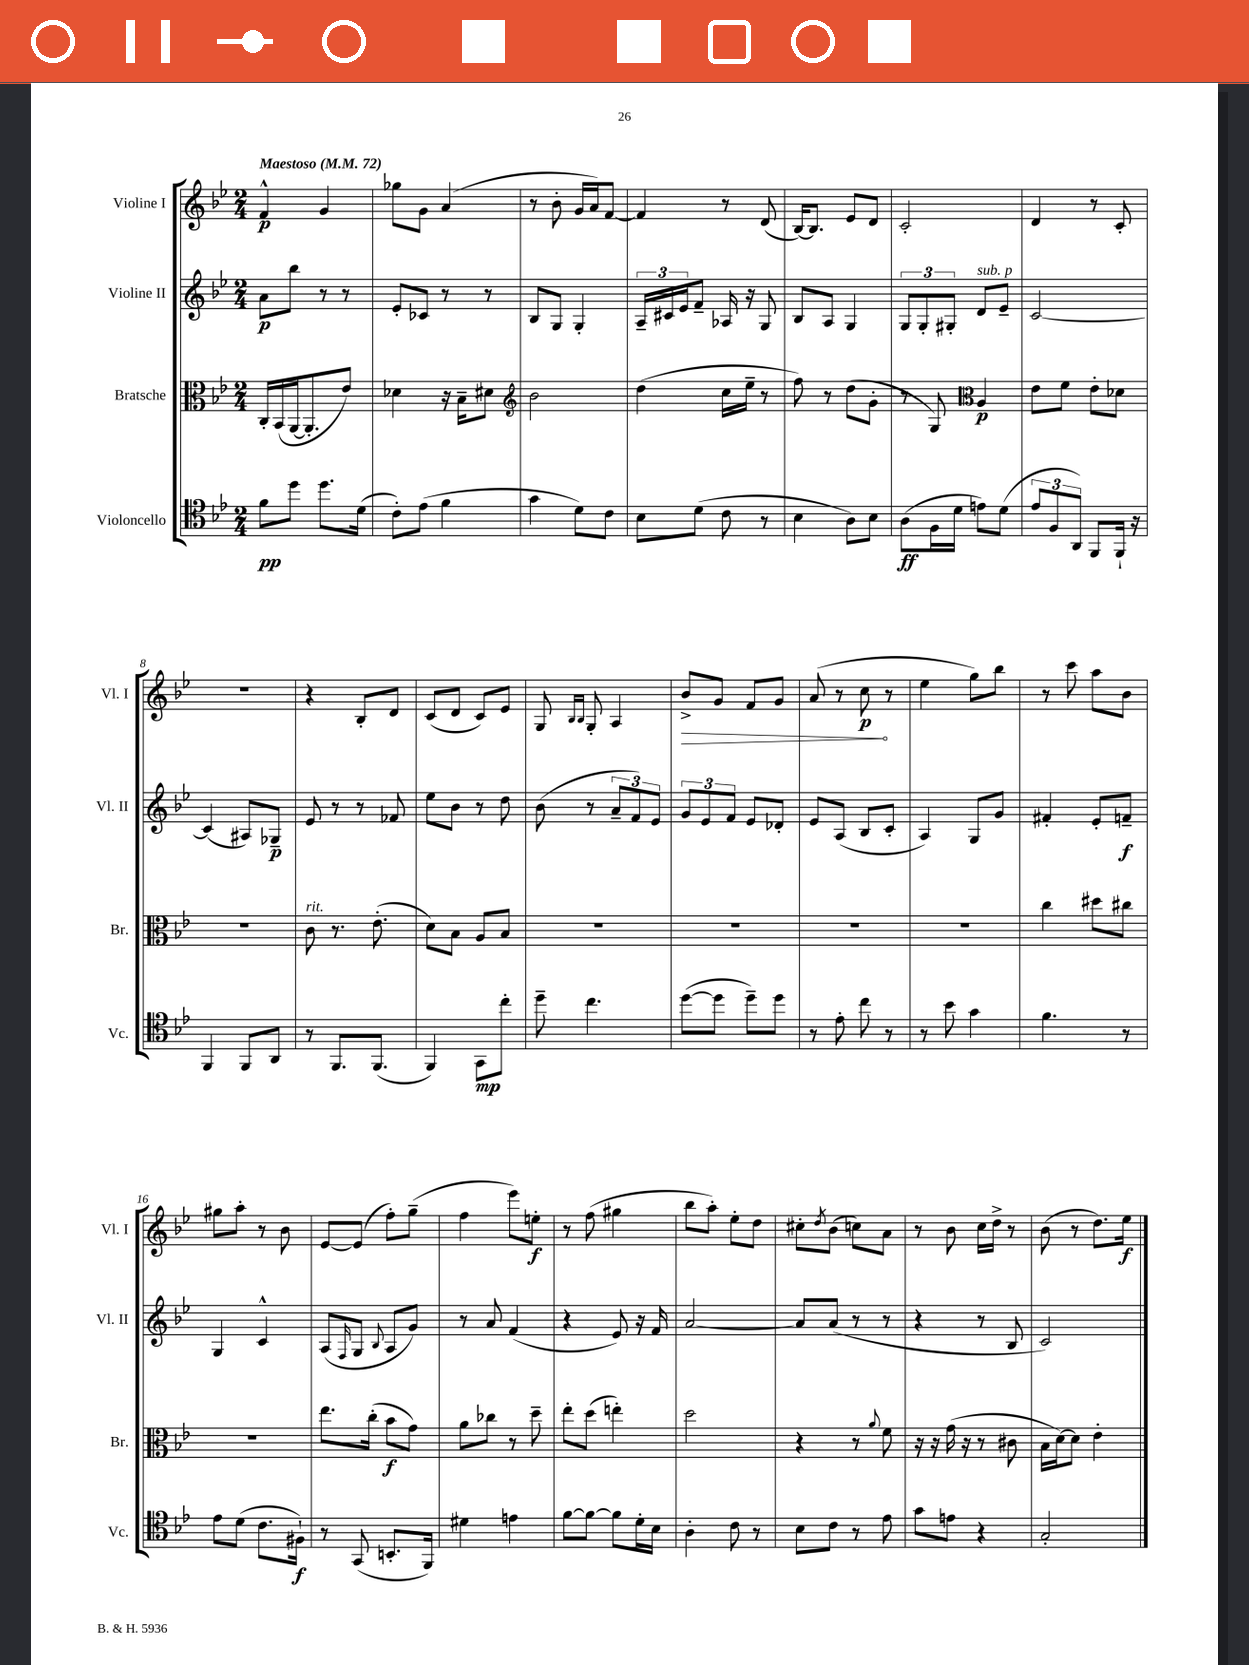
<<
\new StaffGroup <<
\new Staff = "s0" \with { instrumentName = "Violine I" shortInstrumentName = "Vl. I" } {
    \clef treble \key bes \major \numericTimeSignature \time 2/4 \tempo "Maestoso" 4 = 72
    f'4-^\p g'4 |
    ges''8 g'8 a'4( |
    r8 bes'8-. g'16 a'16) f'8~ |
    f'4 r8 d'8( |
    bes16~) bes8. ees'8 d'8 |
    c'2-. |
    d'4 r8 c'8-. |
    R2 |
    r4 bes8-. d'8 |
    c'8( d'8 c'8) ees'8 |
    g8 \grace { bes16 bes16 } g8-. a4 |
    \once \override Hairpin.circled-tip = ##t bes'8->\> g'8 f'8 g'8 |
    a'8( r8 c''8\p\! r8 |
    ees''4 g''8) bes''8 |
    r8 c'''8 a''8 bes'8 |
    gis''8 a''8-. r8 bes'8 |
    ees'8~ ees'8( f''8-.) g''8--( |
    f''4 ees'''8) e''8-.\f |
    r8 f''8( gis''4 |
    bes''8 a''8-.) ees''8-. d''8 |
    cis''8-. \acciaccatura { d''8 } bes'8( c''8) a'8 |
    r8 bes'8 c''16 d''16-> r8 |
    bes'8( r8 d''8.) ees''16\f \bar "|." |
}
\new Staff = "s1" \with { instrumentName = "Violine II" shortInstrumentName = "Vl. II" } {
    \clef treble \key bes \major \numericTimeSignature \time 2/4
    a'8\p bes''8 r8 r8 |
    ees'8-. ces'8 r8 r8 |
    bes8 g8 g4-. |
    \tuplet 3/2 { a16-- cis'16 ees'16 } f'8-- aes16 r16 g8 |
    bes8 a8 g4 |
    \tuplet 3/2 { g8 g8-. gis8-. } d'8^\markup { \italic "sub. p" } ees'8-- |
    c'2~ |
    c'4( ais8) ges8--\p |
    ees'8 r8 r8 fes'8 |
    ees''8 bes'8 r8 d''8 |
    bes'8( r8 \tuplet 3/2 { a'8-- f'8) ees'8 } |
    \tuplet 3/2 { g'8 ees'8 f'8 } ees'8 des'8-. |
    ees'8 a8( bes8 c'8-. |
    a4) g8 g'8 |
    fis'4-. ees'8-. f'8--\f |
    g4 c'4-^ |
    a8( \grace { f16 } g8 \appoggiatura { bes8 } a8 g'8) |
    r8 a'8 f'4( |
    r4 ees'8) r16 f'16 |
    a'2~ |
    a'8 a'8( r8 r8 |
    r4 r8 bes8 |
    c'2) \bar "|." |
}
\new Staff = "s2" \with { instrumentName = "Bratsche" shortInstrumentName = "Br." } {
    \clef alto \key bes \major \numericTimeSignature \time 2/4
    c16-. bes,16( a,16~ a,8.-. ees'8) |
    des'4 r16 bes16-- dis'8 |
    \clef treble bes'2 |
    d''4( c''16 ees''16-- r8 |
    f''8) r8 d''8( g'8-. |
    r8 g8) \clef alto a4\p |
    ees'8 f'8 ees'8-. des'8 |
    r2 |
    c'8^\markup { \italic "rit." } r8. ees'8.-.( |
    d'8) bes8 a8 bes8 |
    R2 |
    R2 |
    R2 |
    R2 |
    c''4 dis''8 cis''8 |
    r2 |
    ees''8. c''16-.( bes'8\f g'8) |
    a'8 ces''8 r8 d''8-- |
    ees''8-. d''8( e''4-.) |
    d''2 |
    r4 r8 \appoggiatura { a'8 } f'8 |
    r16 r16 g'16( r16 r8 cis'8 |
    bes16 d'16~) d'8 ees'4-. \bar "|." |
}
\new Staff = "s3" \with { instrumentName = "Violoncello" shortInstrumentName = "Vc." } {
    \clef tenor \key bes \major \numericTimeSignature \time 2/4
    f'8\pp d''8 d''8. d'16( |
    c'8-.) ees'8( f'4 |
    g'4 d'8) c'8 |
    bes8 d'8( c'8 r8 |
    bes4 a8) bes8 |
    a8\ff( f16 d'16 e'8) d'8( |
    \tuplet 3/2 { ees'8 f8 a,8) } f,8 f,16-! r16 |
    f,4 f,8 a,8 |
    r8 f,8. f,8.( |
    f,4) g,8\mp c''8-. |
    d''8-- c''4. |
    d''8~( d''8 d''8--) d''8 |
    r8 ees'8-. c''8 r8 |
    r8 bes'8 g'4 |
    f'4. r8 |
    ees'8 d'8( c'8. fis16-!\f) |
    r8 g,8( b,8.-. f,16) |
    dis'4 e'4 |
    f'8~ f'8~ f'8 d'16-. bes16 |
    a4-. c'8 r8 |
    bes8 c'8 r8 ees'8 |
    g'8 e'8 r4 |
    g2-. \bar "|." |
}
>>
>>
